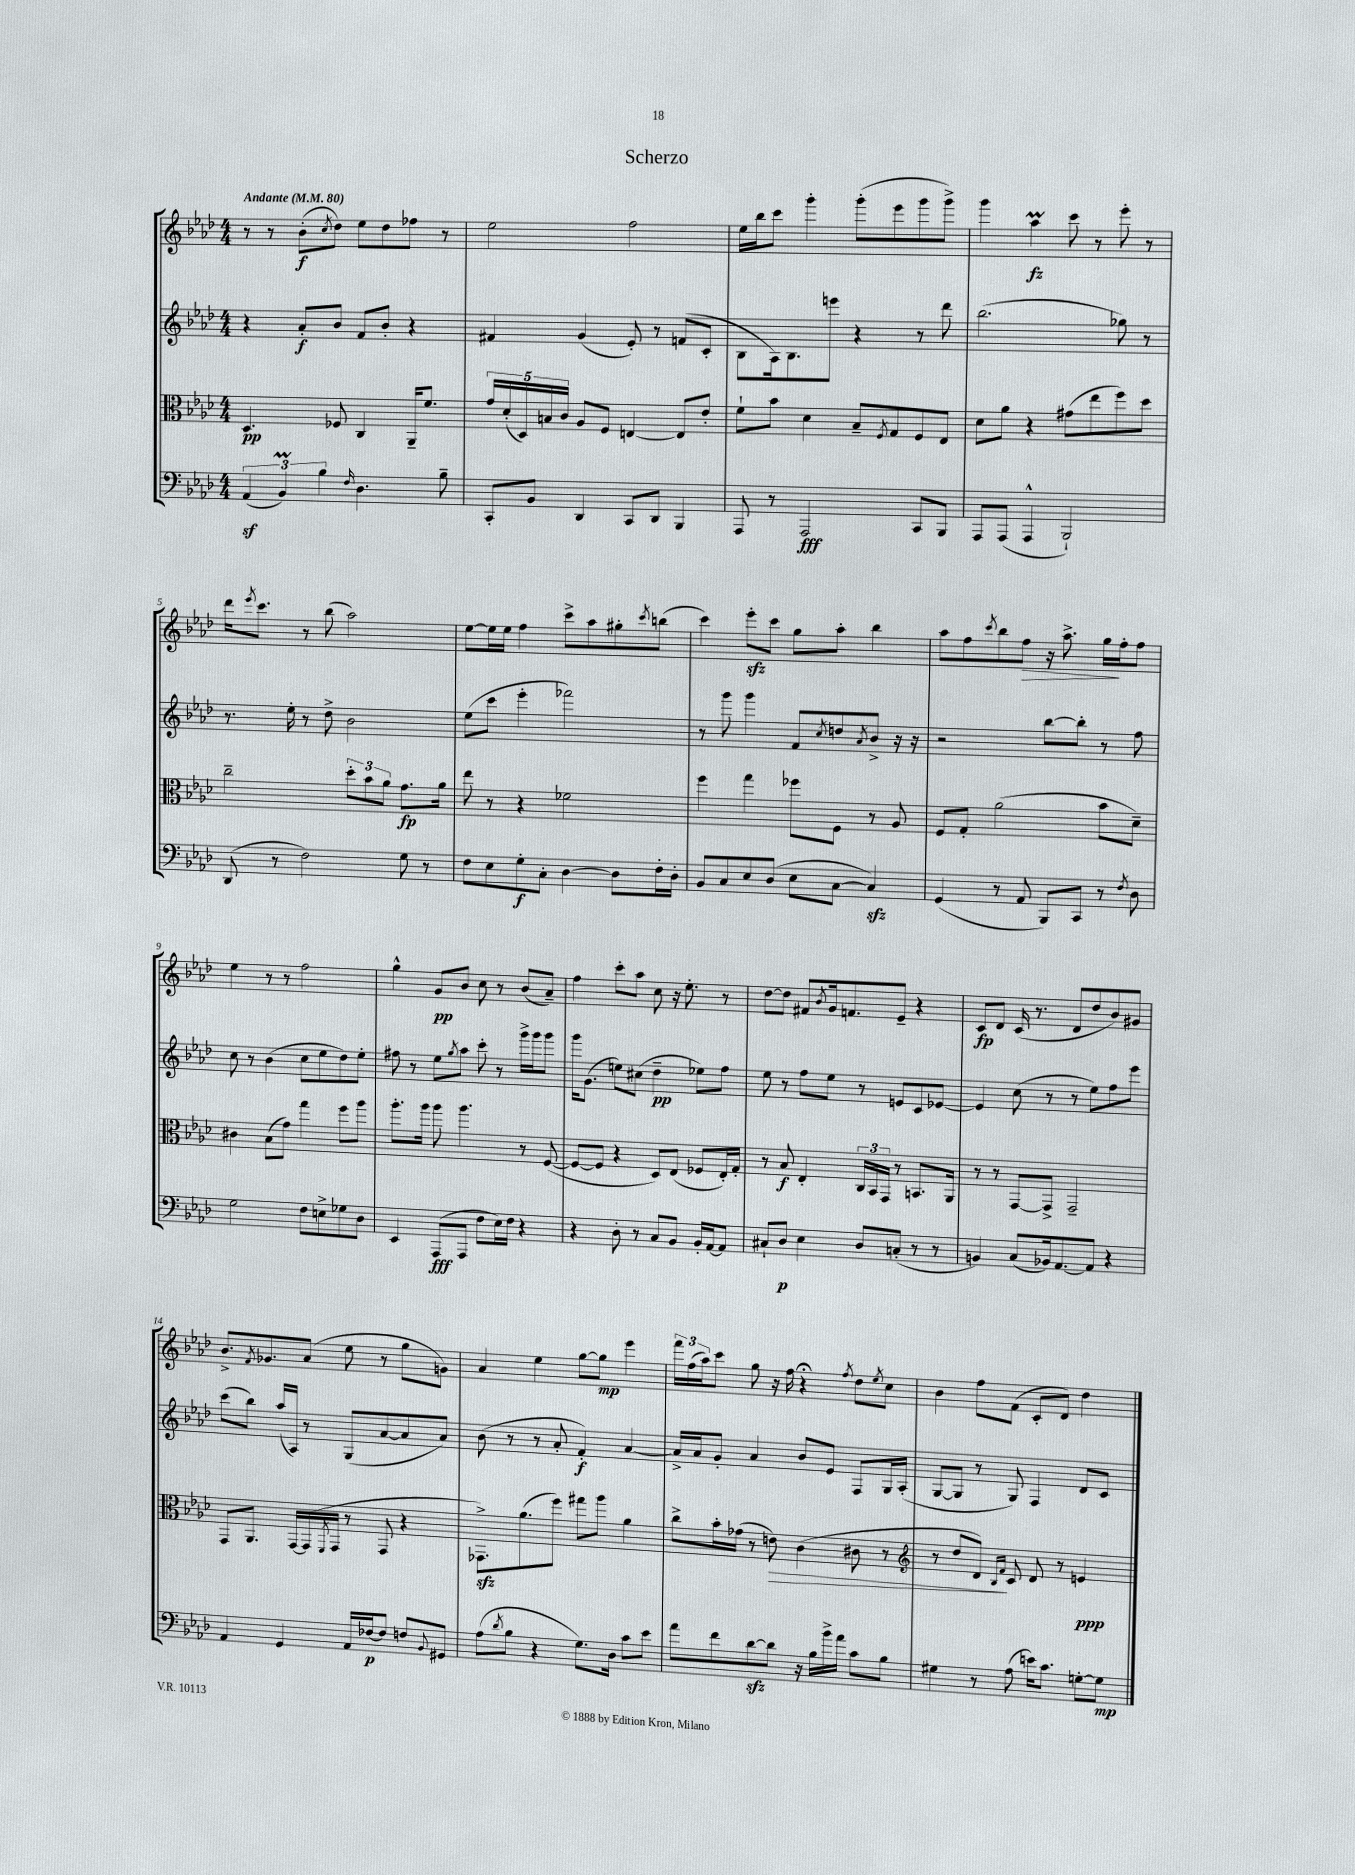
\header { title = "Scherzo" }
<<
\new StaffGroup <<
\new Staff = "s0" {
    \clef treble \key aes \major \numericTimeSignature \time 4/4 \tempo "Andante" 4 = 80
    r8 r8 bes'8-.\f( \acciaccatura { c''8 } des''8) ees''8 des''8 fes''8 r8 |
    ees''2 f''2 |
    ees''16 bes''16 c'''8 g'''4-. g'''8-.( ees'''8 g'''8 g'''8->) |
    g'''4 aes''4\prall\fz c'''8 r8 ees'''8-. r8 |
    des'''16 \acciaccatura { ees'''8 } c'''8. r8 bes''8( aes''2) |
    ees''8~ ees''16 ees''16 f''4 c'''8-> aes''8 gis''8-. \acciaccatura { c'''8 } b''8( |
    c'''4) ees'''8-.\sfz c'''8 g''8 aes''8-. bes''4 |
    aes''8 f''8 \acciaccatura { c'''8 } bes''8 f''8\> r16 aes''8.-> g''16\! f''16-. f''8 |
    ees''4 r8 r8 f''2 |
    g''4-^ g'8\pp bes'8 c''8 r8 bes'8( aes'8--) |
    f''4 c'''8-. aes''8 c''8 r16 ees''8.-. r8 |
    des''8~ des''8 fis'8 \acciaccatura { bes'8 } g'16 f'8. ees'8-- r4 |
    c'8\fp des'8 c'16( r8. des'8 des''8 bes'8) gis'8 |
    bes'8.-> \acciaccatura { f'8 } ges'8. aes'8( ees''8 r8 g''8 g'8) |
    aes'4 ees''4 g''8~ g''8\mp ees'''4 |
    \tuplet 3/2 { f'''16 f''16( aes''16) } c'''8 g''8 r16 f''16 r4\fermata \acciaccatura { f''8 } des''8 \acciaccatura { ees''8 } c''8 |
    bes'4 f''8 f'8( c'8-. des'8) des''4 \bar "|." |
}
\new Staff = "s1" {
    \clef treble \key aes \major \numericTimeSignature \time 4/4
    r4 aes'8-.\f bes'8 f'8 bes'8-. r4 |
    fis'4 g'4( ees'8-.) r8 f'8( c'8-. |
    bes8 aes16) bes8. e'''8 r4 r8 des'''8 |
    bes''2.( ges''8) r8 |
    r8. ees''16-. r8 des''8-> bes'2 |
    ees''8( c'''8 ees'''4-. fes'''2) |
    r8 g'''8 g'''4 f'8 \acciaccatura { c''8 } d''8 \acciaccatura { aes'8 } bes'8-> r16 r16 |
    r2 bes''8~ bes''8-. r8 f''8 |
    c''8 r8 bes'4( c''8 ees''8 des''8) ees''8-. |
    fis''8 r8 ees''8 \acciaccatura { g''8 } aes''8 c'''8-. r8 g'''16-> g'''16 g'''8 |
    g'''16 g'8.( e''8) cis''8( des''4--\pp ees''8) f''8 |
    ees''8 r8 f''8 ees''8 r8 e'8 c'8 ees'8~ |
    ees'4 c''8( r8 r8 ees''8) f''8 ees'''8 |
    c'''8( bes''8) aes''16( aes16) r8 g8( aes'8~ aes'8 aes'8) |
    bes'8( r8 r8 aes'8-. f'4-.\f) aes'4~ |
    aes'16-> aes'16 g'8-. aes'4 bes'8 ees'8 f8 g16 aes16-.( |
    g8~ g8 r8 g8) f4 des'8 c'8 \bar "|." |
}
\new Staff = "s2" {
    \clef alto \key aes \major \numericTimeSignature \time 4/4
    des4.\pp fes8 c4 aes,16-- f'8. |
    \tuplet 5/4 { g'16 des'16-.( des16) b16 c'16 } aes8 f8 e4~ e8 ees'8-. |
    f'8-! bes'8 des'4 bes8-- \acciaccatura { f8 } g8 f8 ees8 |
    des'8 aes'8 r4 gis'8( ees''8 f''8) des''8 |
    c''2-- \tuplet 3/2 { des''8-. bes'8 aes'8 } g'8.\fp aes'16 |
    ees''8 r8 r4 fes'2 |
    f''4 g''4 fes''8 f8 r8 aes8 |
    f8 g8-. aes'2( bes'8 des'8--) |
    cis'4 bes8( g'8) g''4 f''8 aes''8 |
    aes''8.-. aes''16 aes''8 aes''4. r8 f8~( |
    f8~ f8 r4 des8) ees8( fes8 ees16-.) g16-. |
    r8 bes8\f ees4-. \tuplet 3/2 { c16 bes,16 g,16 } r8 b,8. aes,16 |
    r8 r8 g,8~ g,8-> g,2-- |
    g,8 aes,8. g,16~ g,16( \acciaccatura { f,8 } g,16 r8 g,8 r4 |
    ges,8.->\sfz) aes'8.( f''8) gis''8 aes''8 aes'4 |
    c''8-> bes'16-. ges'16( r8 e'8\>) c'4( cis'8 r8 |
    \clef treble r8 des''8 des'8\!) \grace { bes16 f'16 } c'8 des'8 r8 e'4\ppp \bar "|." |
}
\new Staff = "s3" {
    \clef bass \key aes \major \numericTimeSignature \time 4/4
    \tuplet 3/2 { aes,4\sf( bes,4\prall) bes4 } \grace { f16 } des4. bes8-- |
    c,8-. bes,8 des,4 c,8 des,8 bes,,4 |
    aes,,8 r8 aes,,2\fff c,8 bes,,8 |
    aes,,8 aes,,8( aes,,4-^ bes,,2-!) |
    des,8( r8 f2) g8 r8 |
    f8 ees8 g8-.\f c8-. des4~ des8 f16-. des16-. |
    bes,8 c8 ees8 des8( ees8 c8~ c4\sfz) |
    g,4( r8 aes,8 bes,,8) c,8 r8 \acciaccatura { f8 } des8 |
    g2 f8 e8-> ges8 des8 |
    ees,4 aes,,8\fff( aes,,8 f8 ees16) f16 r4 |
    r4 des8-. r8 c8 bes,8 bes,16-. aes,16~ aes,8 |
    cis8-! des8\p ees4 des8 c8-.( r8 r8 |
    b,4) c8( bes,16) aes,8.~ aes,8 r4 |
    aes,4 g,4 aes,16 fes16~\p fes8 f8 \appoggiatura { bes,8 } gis,8 |
    aes8( \acciaccatura { des'8 } bes8 r4 g8.) des16 c'8 ees'8 |
    aes'8 f'8 des'8~\sfz des'8 r16 bes16 bes'16-> aes'16 c'8 bes8 |
    gis4 r8 aes8( e'16) c'8. g8~-. g8\mp \bar "|." |
}
>>
>>
